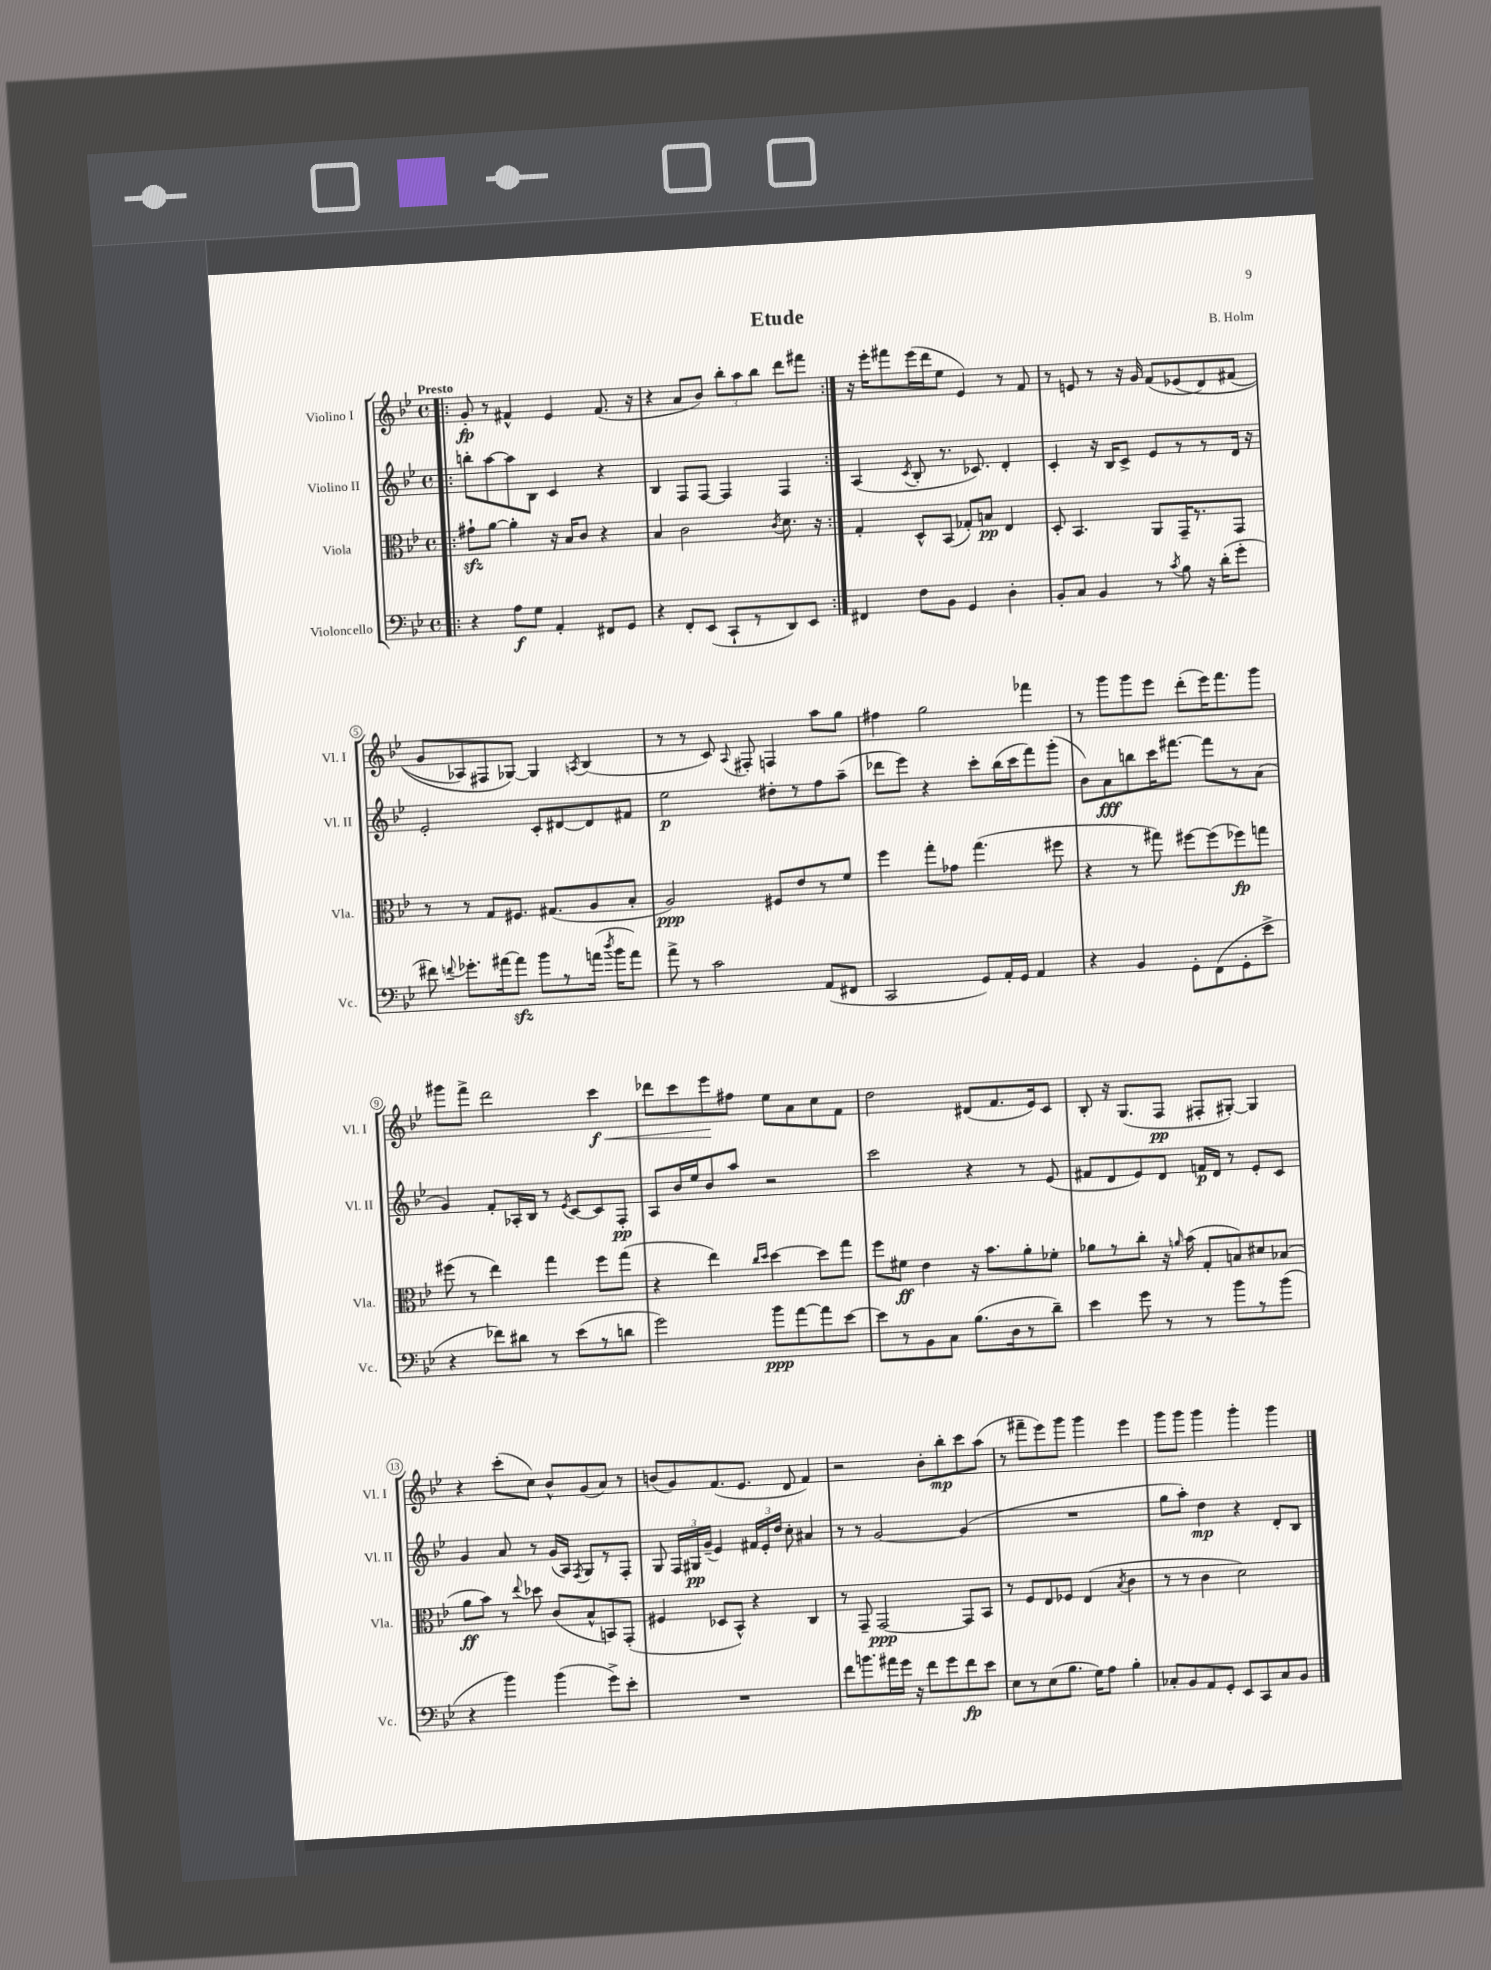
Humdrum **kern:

**kern	**kern	**kern	**kern
*staff4	*staff3	*staff2	*staff1
*clefF4	*clefC3	*clefG2	*clefG2
*k[b-e-]	*k[b-e-]	*k[b-e-]	*k[b-e-]
*M4/4	*M4/4	*M4/4	*M4/4
*met(c)	*met(c)	*met(c)	*met(c)
=!|:	=!|:	=!|:	=!|:
4r	8g#`	8bb'	8g'
.	[8a	[8aa	8r
8A	4a']	8aa]	4f#^^
8G	.	8B-	.
4AA'	16r	4c	4e-
.	16B-	.	.
.	8c	.	.
8FF#	4r	4r	(8.f#
8GG	.	.	.
.	.	.	16r
=	=	=	=
4r	4B-	4B-	4r
8FF'	2c	8F	8a
(8EE-	.	[8F	8b-)
8CC`	.	4F]	12bb-'
.	.	.	12aa
8r	.	.	.
.	.	.	12bb-
.	8qc	.	.
8DD)	8.d	4F	8ddd
8EE-	.	.	8fff#
.	16r	.	.
=:|!	=:|!	=:|!	=:|!
4FF#	4G'	(4A	16r
.	.	.	16eee-'
.	.	.	8fff#
.	.	8qc	.
8F	8D^^	8B-'	(16eee-
.	.	.	16ddd
8BB-	(8BB-	8.r	8ee-
4GG	8G-')	.	4e-)
.	.	8.c-)	.
.	8B	.	.
4D'	4E-	4d'	8r
.	.	.	8f
=	=	=	=
8BB-'	8D'	4c'	8r
8C	4.BB-	.	8e
4BB-	.	16r	8r
.	.	16B-	.
.	.	8c^	16r
.	.	.	16g
8r	8AA	8e-	(8f
8qc	.	.	.
8B-	16GG~	8r	&(8e-
.	8.r	.	.
16r	.	8r	8d)
(16d'	.	.	.
8g'	8GG	16d	(8f#
.	.	16r	.
=	=	=	=
8f#)	8r	2e-'	8g
8qqf	.	.	.
8.g-'	8r	.	8A-)
.	8G	.	8F#
[16a#	.	.	.
8a#]	8.F#	.	[8G-&)
8b-	.	8c'	4G-]
.	(8.G#	.	.
8r	.	[8d#	.
.	.	.	8qA
(16a	8A	8d#]	(4B-
8qdd	.	.	.
16b-	.	.	.
8a)	8B-'	8f#	.
=	=	=	=
8a^	2A)	2ee-	8r
8r	.	.	8r
2c	.	.	8c)
.	.	.	8qqA
.	.	.	8F#'
.	8F#	8dd#'	4F
.	8e-	8r	.
(8AA	8r	8ff	8aa
8FF#	8f	(8aa~	8gg
=	=	=	=
2CC	4ff	8ddd-	4ff#
.	.	8eee-)	.
.	8gg'	4r	2gg
.	8g-	.	.
8GG)	(4.gg	8ccc'	.
16AA'	.	(16bb-	.
16GG	.	16ccc	.
4AA	.	8fff)	4fff-
.	8ff#	(8ggg'	.
=	=	=	=
4r	4r	8b-)	8r
.	.	8a	8ggg
4BB-	8r	8bb	8ggg
.	8gg#)	16ccc	8eee-
.	.	[8.fff#	.
8GG'	[8ff#	.	(8ddd'
(8FF	(8ff#]	8fff#]	16eee-)
.	.	.	8.fff
8GG'	8ff-)	8r	.
8e-^	8gg	(8a	8ggg
=	=	=	=
4r	(8ff#	4g)	8ggg#
.	8r	.	8fff^
8f-)	4ee-)	8f'	2ddd
8d#	.	16A-'	.
.	.	16B-	.
8r	4gg	8r	.
.	.	8qe-	.
(8e-	.	[8c	.
8r	8ff#	8c]	4ccc
8d	(8gg	8F'	.
=	=	=	=
2g)	4r	8A	8ddd-
.	.	16b-	8ccc
.	.	16ee-	.
.	4ee-)	8b-	8eee-
.	.	8aa	8ff#
.	16qqcc	.	.
.	16qqdd	.	.
8b-	[4dd	2r	8ee-
[8a	.	.	8a
8a]	8dd]	.	8cc
[8e-	8gg	.	8f
=	=	=	=
8e-]	8ff	2ccc	2dd
8r	8f#	.	.
8BB-	4e-	.	.
8C	.	.	.
(8.B-	16r	4r	(8d#
.	8.b-	.	.
.	.	.	8.f
16D	.	.	.
8r	8a'	8r	.
.	.	.	16e-)
8d~)	8f-'	(8e-	8c
=	=	=	=
4e-	8a-	8f#	8B-'
.	8r	8d	16r
.	.	.	(8.G
8g	8cc'	8e-)	.
8r	16r	8d	8F
.	16qqa	.	.
.	(16b-	.	.
8r	8G'	16f	8F#'
.	.	16d	.
8b-	8B)	8r	[8G#')
8r	8d#	8e-'	4G#]
(8b-	(8B-	8c	.
=	=	=	=
4r	8a	4g	4r
.	8b-)	.	.
4b-)	8r	8a	(8ccc'
.	8qqee-	.	.
.	8dd-	8r	8cc)
(4b-	(8c	(16g	8b-^^
.	.	16A)	.
.	.	8qF	.
.	8B-^^	8G	(8g
8g^)	8BB)	8r	8a)
8e-'	(8GG'	8F'	8r
=	=	=	=
1r	4F#	8G	(8b
.	.	24F	8g)
.	.	24G#	.
.	.	(24g~	.
.	8D-	4e-)	(8.f
.	8BB-^^)	.	.
.	.	.	8.e-
.	4r	24f#	.
.	.	24e-'	.
.	.	24dd	.
.	.	8cc'	8d
.	4C	4a#	4f)
=	=	=	=
8f	8r	8r	2r
8.b	8GG~	8r	.
.	[2GG	[2g	.
16a#	.	.	.
16g	.	.	.
16r	.	.	.
8f	.	.	8b-'
8g	.	.	8bb-'
8f	8GG]	(4g]	8ccc
8e-	8BB-	.	(8aa
=	=	=	=
8E-	8r	1r	8r
8r	8F	.	8fff#~
(8E-	8E-	.	8eee-)
8.B-	8F-	.	8ggg
.	(4E-	.	4ggg
16G)	.	.	.
8A	.	.	.
.	8qB-	.	.
4B-'	4c	.	4eee-
=	=	=	=
8C-'	8r	8gg	8ggg
8BB-	8r	8aa')	8ggg
8AA	4c	4dd	4ggg
8GG'	.	.	.
8EE-	2d)	4r	4ggg'
8CC	.	.	.
8C-	.	8d'	4ggg
8BB-	.	8B-	.
==	==	==	==
*-	*-	*-	*-
